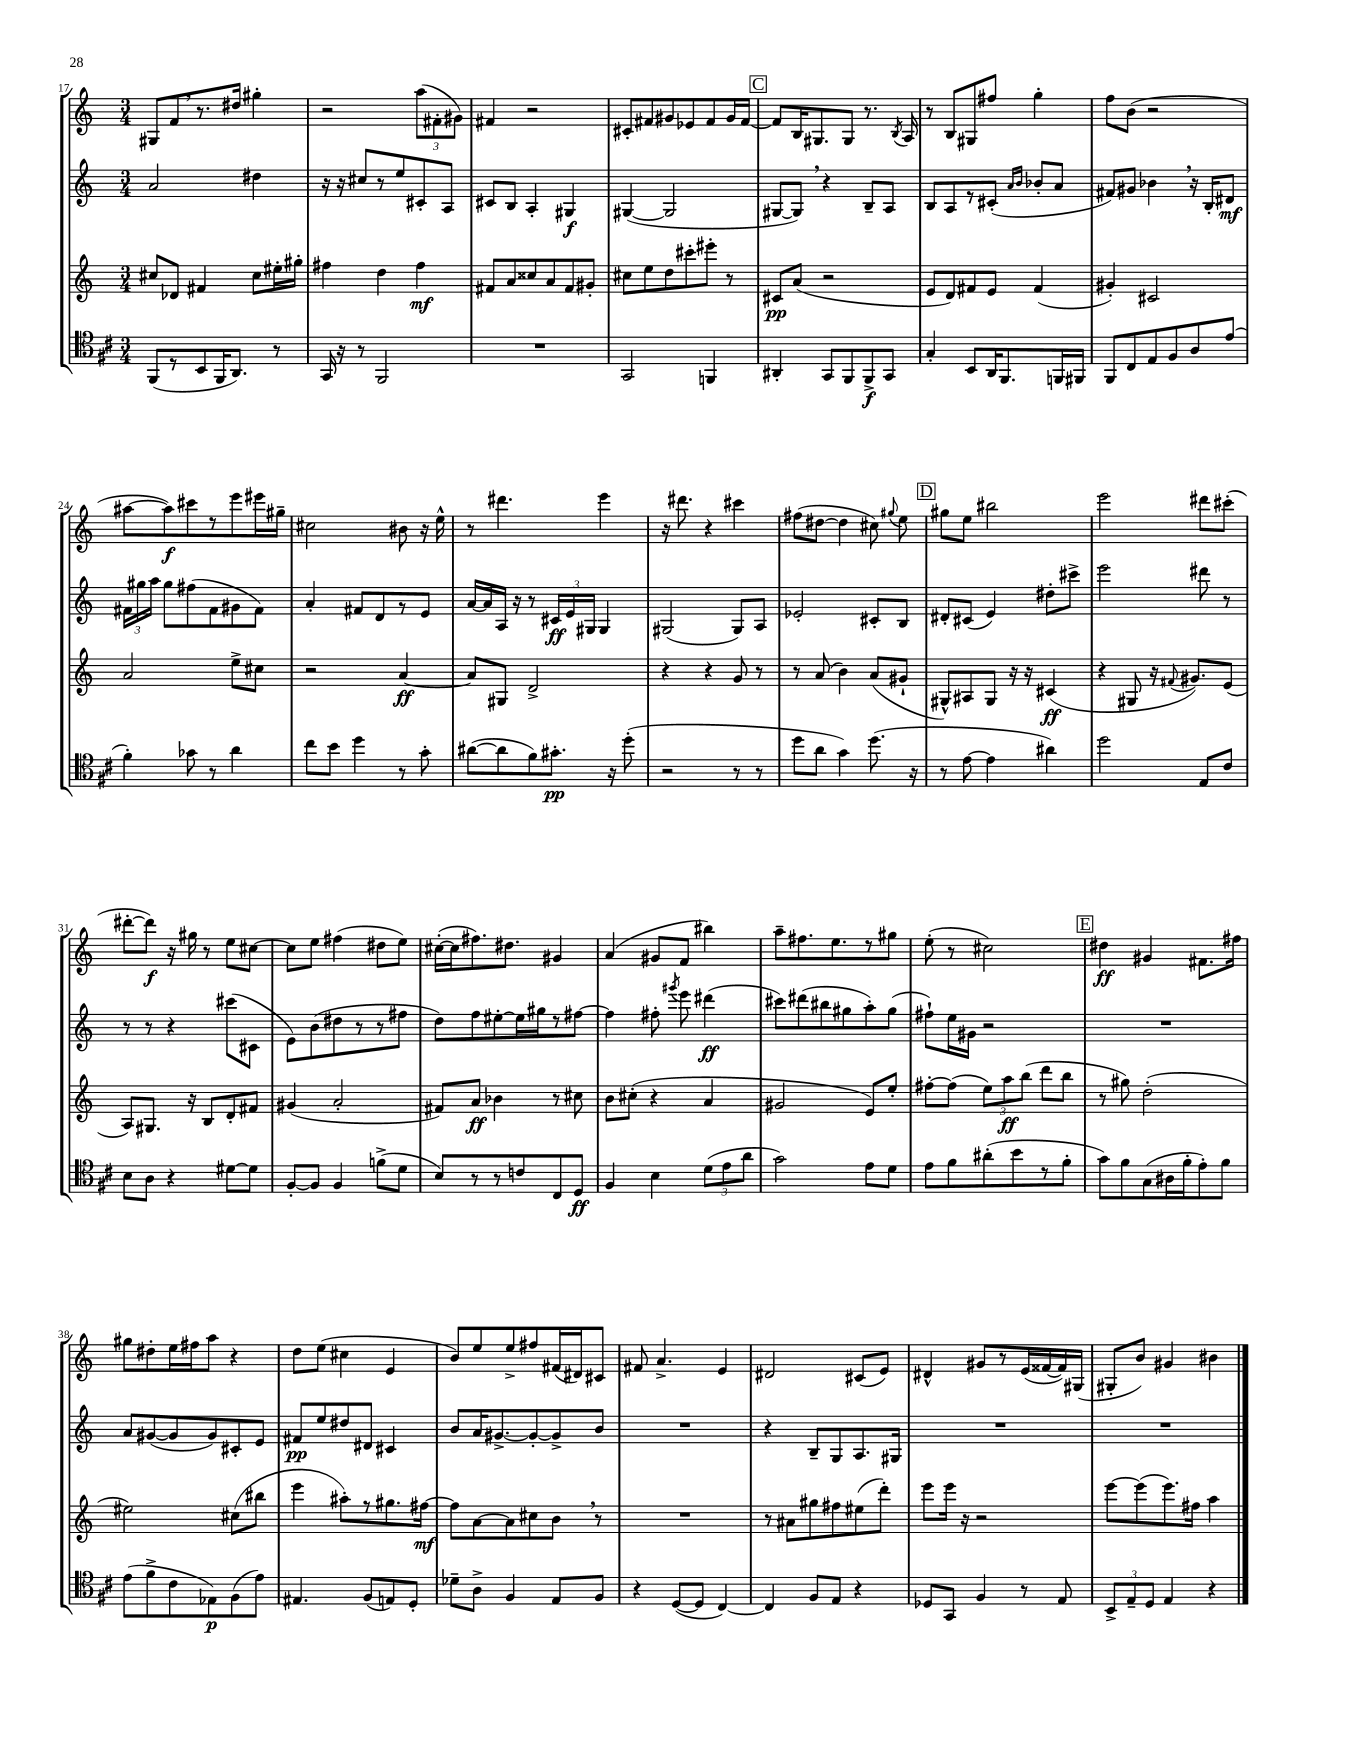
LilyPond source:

<<
\new StaffGroup <<
\new Staff = "s0" {
    \clef treble \key c \major \numericTimeSignature \time 3/4
    \autoBeamOff gis8[ f'8 \breathe r8. dis''16] gis''4-. |
    r2 \tuplet 3/2 { a''8[( fis'8-. gis'8]) } |
    fis'4 r2 |
    cis'8[-. fis'8 gis'8 ees'8 fis'8 gis'16 fis'16]~ |
    \mark \markup { \box "C" } fis'8[ b16 gis8. gis8] r8. \acciaccatura { b8 } a16 |
    r8 b8[ gis8 fis''8] g''4-. |
    f''8[ b'8]( r2 |
    ais''8[~ ais''8\f) cis'''8 r8 e'''8 eis'''16 gis''16]-- |
    cis''2 bis'8 r16 e''16-^ |
    r8 dis'''4. e'''4 |
    r16 dis'''8. r4 cis'''4 |
    fis''8[( dis''8]~ dis''4 cis''8) \appoggiatura { gis''8 } e''8 |
    \mark \markup { \box "D" } gis''8[ e''8] bis''2 |
    e'''2 dis'''8[ cis'''8]-.( |
    dis'''8[~-. dis'''8]\f) r16 gis''16 r8 e''8[ cis''8]~ |
    cis''8[ e''8] fis''4( dis''8[ e''8]) |
    cis''16[~-.( cis''16 fis''8.) dis''8.] gis'4 |
    a'4( gis'8[ f'8] bis''4) |
    a''8[-- fis''8. e''8. r8 gis''8] |
    e''8-.( r8 cis''2) |
    \mark \markup { \box "E" } dis''4\ff gis'4 fis'8.[ fis''16] |
    gis''8[ dis''8-. e''16 fis''16 a''8] r4 |
    d''8[ e''8]( cis''4 e'4 |
    b'8[) e''8 e''8-> fis''8 fis'16( dis'16) cis'8] |
    fis'8 a'4.-> e'4 |
    dis'2 cis'8[( e'8]) |
    dis'4-^ gis'8[ r8 e'16( fisis'16~ fisis'16) gis16]( |
    gis8[-. b'8]) gis'4 bis'4 \bar "|." |
}
\new Staff = "s1" {
    \clef treble \key c \major \numericTimeSignature \time 3/4
    \autoBeamOff a'2 dis''4 |
    r16 r16 cis''8[ r8 e''8 cis'8-. a8] |
    cis'8[ b8] a4-. gis4\f |
    gis4~( gis2 |
    \mark \markup { \box "C" } gis8[~ gis8]) \breathe r4 b8[-- a8] |
    b8[ a8 r8 cis'8]-.( \grace { a'16[ b'16] } bes'8[-. a'8] |
    fis'8[) gis'8] bes'4 \breathe r16 b16[-. dis'8]\mf |
    \tuplet 3/2 { fis'16[ gis''16 a''16] } gis''8[ fis''8( fis'8 gis'8 fis'8]) |
    a'4-. fis'8[ d'8 r8 e'8] |
    a'16[~ a'16 a16] r16 r8 \tuplet 3/2 { cis'16[\ff e'16 gis16] } gis4 |
    gis2( gis8[) a8] |
    ees'2-. cis'8[-. b8] |
    \mark \markup { \box "D" } dis'8[-. cis'8]( e'4) dis''8[-. cis'''8]-> |
    e'''2 dis'''8 r8 |
    r8 r8 r4 cis'''8[( cis'8] |
    e'8[) b'8( dis''8 r8 r8 fis''8] |
    d''8[) f''8 eis''8~-. eis''16 gis''16 r8 fis''8]~ |
    fis''4 fis''8-. \acciaccatura { gis'''8 } e'''8 dis'''4\ff( |
    cis'''8[) dis'''8( bis''8 gis''8 a''8-.) gis''8]( |
    fis''8[-!) e''16 gis'16] r2 |
    \mark \markup { \box "E" } R2. |
    a'8[ gis'8~( gis'8 gis'8) cis'8-. e'8] |
    fis'8[\pp e''8 dis''8 dis'8] cis'4 |
    b'8[ a'16 gis'8.~-> gis'8~-. gis'8-> b'8] |
    R2. |
    r4 b8[-- g8 a8. gis16] |
    R2. |
    R2. \bar "|." |
}
\new Staff = "s2" {
    \clef treble \key c \major \numericTimeSignature \time 3/4
    \autoBeamOff cis''8[ des'8] fis'4 cis''8[ eis''16-. gis''16]-. |
    fis''4 d''4 fis''4\mf |
    fis'8[ a'8 cisis''8 a'8 fis'8 gis'8]-. |
    cis''8[ e''8 d''8 cis'''8-. eis'''8]-. r8 |
    \mark \markup { \box "C" } cis'8[\pp a'8]( r2 |
    e'8[ d'8) fis'8 e'8] fis'4( |
    gis'4-.) cis'2 |
    a'2 e''8[-> cis''8] |
    r2 a'4~\ff |
    a'8[ gis8] d'2-> |
    r4 r4 g'8 r8 |
    r8 a'8( b'4) a'8[( gis'8]-! |
    \mark \markup { \box "D" } gis8[-^) ais8 gis8] r16 r16 cis'4\ff( |
    r4 gis8 r16 \appoggiatura { fis'8 } gis'8.[) e'8]( |
    a8[) gis8.] r16 b8[ d'8-. fis'8] |
    gis'4( a'2-. |
    fis'8[) a'8]\ff bes'4 r8 cis''8 |
    b'8[ cis''8]-.( r4 a'4 |
    gis'2 e'8[) e''8]-. |
    fis''8[~-. fis''8]( \tuplet 3/2 { e''8[) a''8\ff b''8]( } d'''8[ b''8] |
    \mark \markup { \box "E" } r8 gis''8) d''2-.( |
    eis''2) cis''8[( bis''8] |
    e'''4 ais''8[-.) r8 gis''8. fis''16]~\mf |
    fis''8[ a'8~ a'8 cis''8 b'8] \breathe r8 |
    R2. |
    r8 ais'8[ gis''8 fis''8 eis''8( d'''8]-.) |
    e'''8[ e'''16] r16 r2 |
    e'''8[~ e'''8( e'''8.) fis''16] a''4 \bar "|." |
}
\new Staff = "s3" {
    \clef tenor \key d \major \numericTimeSignature \time 3/4
    \autoBeamOff fis,8[( r8 b,8 fis,16 a,8.]) r8 |
    g,16 r16 r8 fis,2 |
    R2. |
    g,2 f,4 |
    \mark \markup { \box "C" } ais,4-. g,8[ fis,8 fis,8->\f g,8] |
    g4-. b,8[ a,16 fis,8. f,16 fis,16] |
    fis,8[ cis8 e8 fis8 a8 e'8]( |
    fis'4-.) ges'8 r8 a'4 |
    cis''8[ b'8] d''4 r8 g'8-. |
    ais'8[~( ais'8 fis'8) gis'8.]-.\pp r16 d''8-.( |
    r2 r8 r8 |
    d''8[ a'8] g'4) d''8.( r16 |
    \mark \markup { \box "D" } r8 e'8~ e'4 ais'4) |
    d''2 e8[ cis'8] |
    b8[ a8] r4 dis'8[~ dis'8] |
    fis8[~-. fis8] fis4 f'8[->( d'8] |
    b8[) r8 r8 c'8 cis8 d8]\ff |
    fis4 b4 \tuplet 3/2 { d'8[( e'8 a'8] } |
    g'2) e'8[ d'8] |
    e'8[ fis'8 ais'8-.( b'8 r8 fis'8]-. |
    \mark \markup { \box "E" } g'8[) fis'8 g8( ais16 fis'16-. e'8-.) fis'8] |
    e'8[( fis'8-> cis'8 ees8\p) fis8( e'8]) |
    eis4. fis8[( e8) d8]-. |
    des'8[-- a8]-> fis4 e8[ fis8] |
    r4 d8[~( d8] cis4~) |
    cis4 fis8[ e8] r4 |
    des8[ g,8] fis4 r8 e8 |
    \tuplet 3/2 { b,8[-> e8-- d8] } e4 r4 \bar "|." |
}
>>
>>
\layout { \context { \Score currentBarNumber = #17 } }
